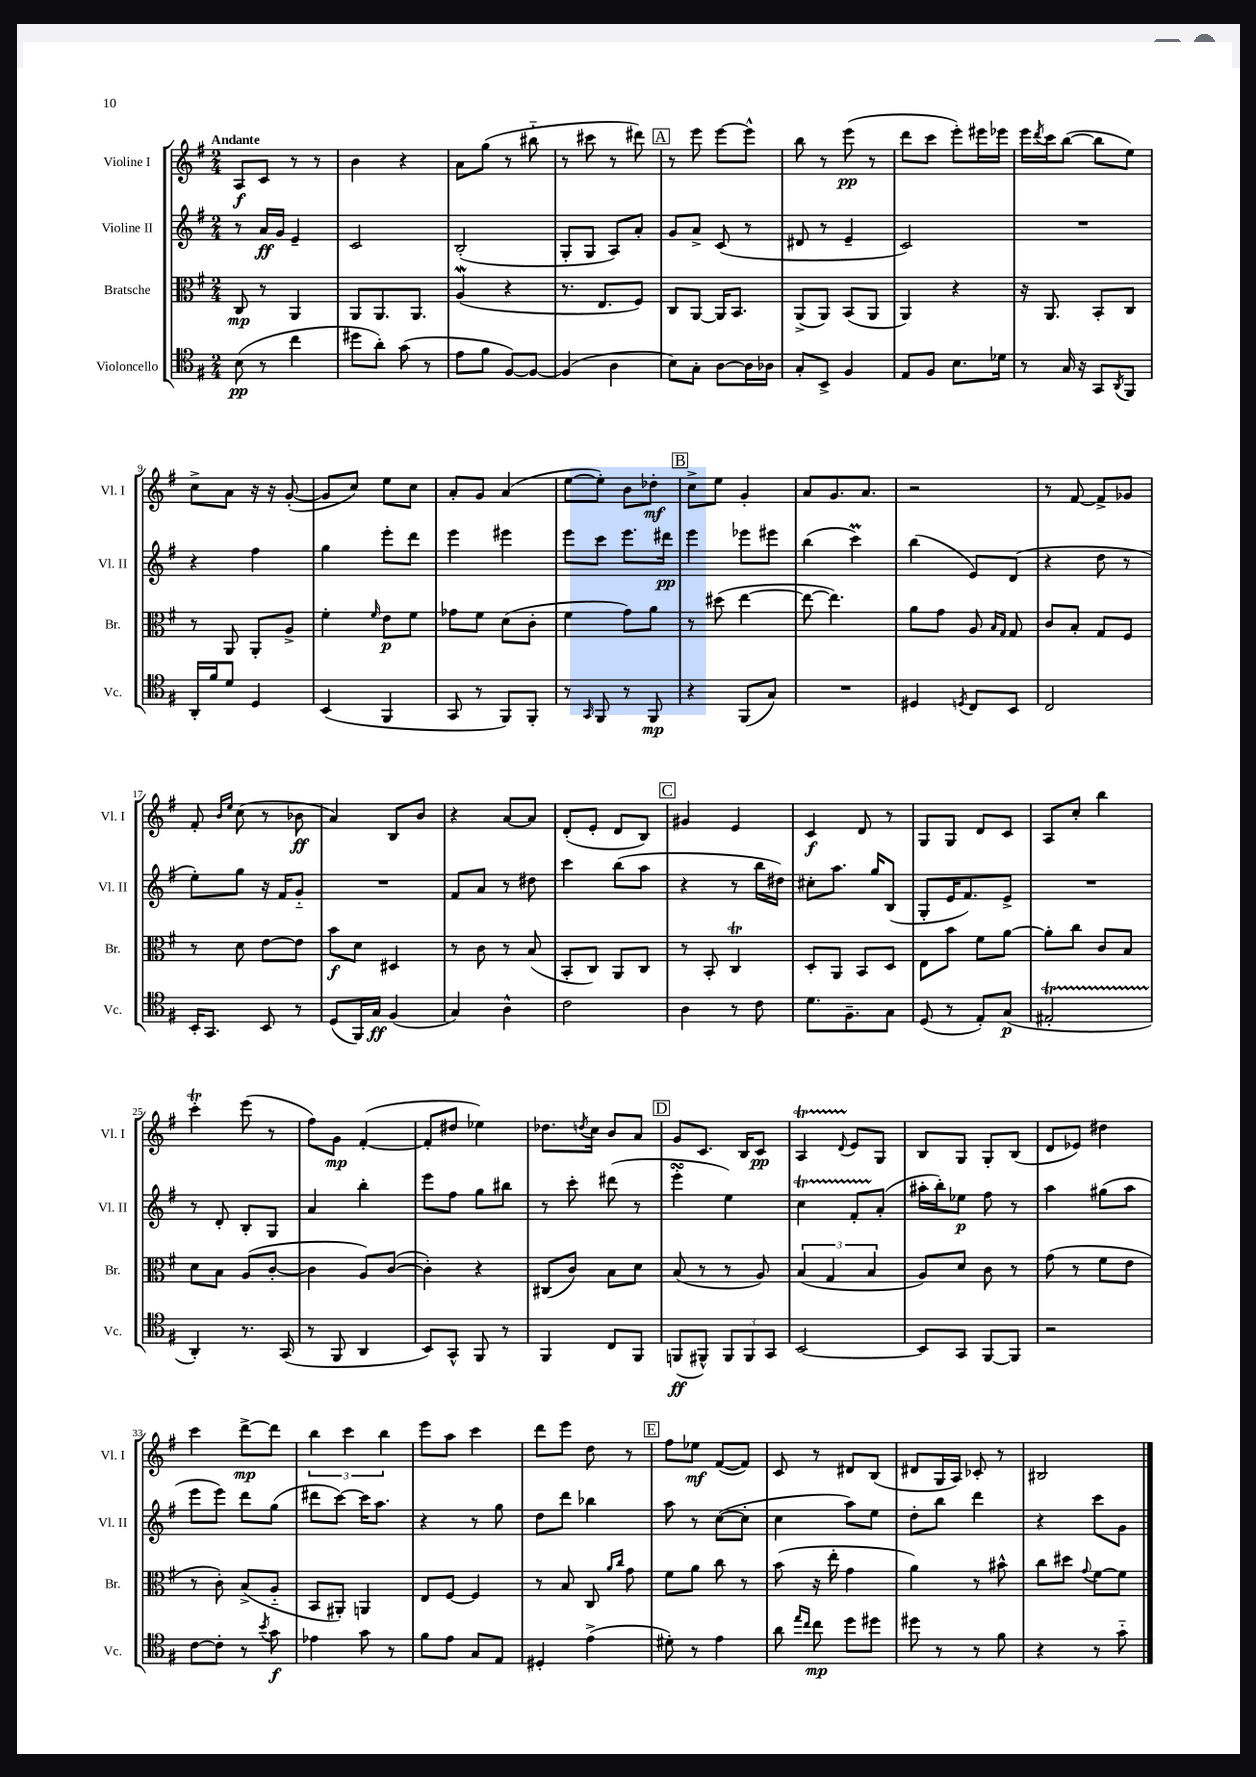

**kern	**dynam	**kern	**dynam	**kern	**dynam	**kern	**dynam
*part4	*part4	*part3	*part3	*part2	*part2	*part1	*part1
*staff4	*staff4	*staff3	*staff3	*staff2	*staff2	*staff1	*staff1
*I"Violoncello	*	*I"Bratsche	*	*I"Violine II	*	*I"Violine I	*
*I'Vc.	*	*I'Br.	*	*I'Vl. II	*	*I'Vl. I	*
*clefC4	*	*clefC3	*	*clefG2	*	*clefG2	*
*k[f#]	*	*k[f#]	*	*k[f#]	*	*k[f#]	*
*M2/4	*	*M2/4	*	*M2/4	*	*M2/4	*
=1	=1	=1	=1	=1	=1	=1	=1
!	!	!	!	!	!	!LO:TX:a:B:t=Andante	!
(8B\	pp	8C/	mp	8r	.	8A/L	f
8r	.	8r	.	16a/LL	ff	8c/J	.
.	.	.	.	16g/JJ	.	.	.
4cc\	.	4AA/	.	4e~/	.	8r	.
.	.	.	.	.	.	8r	.
=2	=2	=2	=2	=2	=2	=2	=2
8dd#X\L	.	8AA/L	.	2c/	.	4b\	.
8a'\J)	.	8.AA/	.	.	.	.	.
(8g\	.	.	.	.	.	4r	.
.	.	8.AA/J	.	.	.	.	.
8r	.	.	.	.	.	.	.
=3	=3	=3	=3	=3	=3	=3	=3
8e\L	.	(4AW/	.	(2B'/	.	8a\L	.
8f#\J	.	.	.	.	.	(8gg\J	.
[8F#/L)	.	4r	.	.	.	8r	.
8F#/J_	.	.	.	.	.	8bb#X\	.
=4	=4	=4	=4	=4	=4	=4	=4
(4F#/]	.	8.r	.	8G'/L	.	8r	.
.	.	.	.	8G/J	.	8ccc#X\	.
.	.	8.E/L	.	.	.	.	.
4A\	.	.	.	8A/L)	.	8r	.
.	.	8F#/J)	.	8a'/J	.	8ddd#X\)	.
!!LO:REH:place=s1:t=A
=5	=5	=5	=5	=5	=5	=5	=5
8B\L)	.	8C/L	.	8g/L	.	8r	.
8G'\J	.	[8AA/J	.	8a^/J	.	8eee\	.
[8A\L	.	16AA/KL]	.	(8c/	.	[8eee\L	.
.	.	8.BB/J	.	.	.	.	.
16A\L]	.	.	.	8r	.	8eee^^\J]	.
16A-X\JJ	.	.	.	.	.	.	.
=6	=6	=6	=6	=6	=6	=6	=6
8G'/L	.	(8AA^/L	.	8d#X/	.	8bb\	.
8BB^/J	.	8AA/J)	.	8r	.	8r	.
4F#/	.	(8BB/L	.	4e~/	.	(8eee\	pp
.	.	8AA/J	.	.	.	8r	.
=7	=7	=7	=7	=7	=7	=7	=7
8E/L	.	4AA/)	.	2c/)	.	8ddd\L	.
8F#/J	.	.	.	.	.	8ccc\J	.
8.B\L	.	4r	.	.	.	8eee'\L)	.
.	.	.	.	.	.	16eee#X\L	.
16d-X\Jk	.	.	.	.	.	16eee-X\JJ	.
=8	=8	=8	=8	=8	=8	=8	=8
8r	.	16r	.	2r	.	16eee\LL	.
.	.	.	.	.	.	8qddd/	.
.	.	8.AA/	.	.	.	16ccc\J	.
16G/	.	.	.	.	.	([8bb\J	.
16r	.	.	.	.	.	.	.
8GG/L	.	8BB'/L	.	.	.	8bb\L]	.
8qAA/	.	.	.	.	.	.	.
8FF#/J	.	8C/J	.	.	.	8ee\J)	.
!!LO:LB:g=z
=9	=9	=9	=9	=9	=9	=9	=9
16AA'/LL	.	8r	.	4r	.	8cc^\L	.
16f#/J	.	.	.	.	.	.	.
8d/J	.	8AA/	.	.	.	8a\J	.
4D/	.	8AA'/L	.	4ff#\	.	16r	.
.	.	.	.	.	.	16r	.
.	.	8A^/J	.	.	.	([8g'/	.
=10	=10	=10	=10	=10	=10	=10	=10
(4BB/	.	4f#'\	.	4gg\	.	8g/L]	.
.	.	.	.	.	.	8cc/J)	.
.	.	16qqf#/	.	.	.	.	.
4FF#/	.	8e\L	p	8eee'\L	.	8ee\L	.
.	.	8f#\J	.	8ddd\J	.	8cc\J	.
=11	=11	=11	=11	=11	=11	=11	=11
8GG/	.	8g-X\L	.	4eee\	.	8a'/L	.
8r	.	8f#\J	.	.	.	8g/J	.
8FF#/L)	.	(8d\L	.	4eee#X\	.	(4a/	.
8FF#'/J	.	8c'\J	.	.	.	.	.
=12	=12	=12	=12	=12	=12	=12	=12
8r	.	4f#\	.	8eee\L	.	[8ee\L	.
16qqGG/	.	.	.	.	.	.	.
8FF#/	.	.	.	8ccc\J	.	8ee'\J])	.
8r	.	8g\L)	.	8.eee\L	.	8b\L	.
8FF#/	mp	8a\J	.	.	.	8dd-X'\J	mf
.	.	.	.	16ddd#X\Jk	pp	.	.
!!LO:REH:place=s1:t=B
=13	=13	=13	=13	=13	=13	=13	=13
4r	.	8r	.	4eee\	.	8cc^\L	.
.	.	(8dd#X\	.	.	.	8ee\J	.
(8FF#/L	.	[4ee\	.	8eee-X\L	.	4g'/	.
8G/J)	.	.	.	8eee#X\J	.	.	.
=14	=14	=14	=14	=14	=14	=14	=14
2r	.	8ee\_	.	(4bb\	.	8a/L	.
.	.	4.ee\])	.	.	.	8.g/	.
.	.	.	.	4cccM\)	.	.	.
.	.	.	.	.	.	8.a/J	.
=15	=15	=15	=15	=15	=15	=15	=15
4D#X/	.	8a\L	.	(4bb\	.	2r	.
.	.	8g\J	.	.	.	.	.
8qDn/	.	.	.	.	.	.	.
8C/L	.	8A/	.	8e/L)	.	.	.
.	.	16qqB/LL	.	.	.	.	.
.	.	16qqG/JJ	.	.	.	.	.
8BB/J	.	8G/	.	(8d/J	.	.	.
=16	=16	=16	=16	=16	=16	=16	=16
2C/	.	8c/L	.	4r	.	8r	.
.	.	8B'/J	.	.	.	[8f#/	.
.	.	8G/L	.	8dd\	.	8f#^/L]	.
.	.	8F#/J	.	8r	.	8g-X/J	.
!!LO:LB:g=z
=17	=17	=17	=17	=17	=17	=17	=17
16BB'/KL	.	8r	.	8ee'\L)	.	8f#'/	.
8.GG/J	.	.	.	.	.	.	.
.	.	.	.	.	.	16qqb/LL	.
.	.	.	.	.	.	16qqee/JJ	.
.	.	8d\	.	8gg\J	.	(8cc\	.
8BB/	.	[8e\L	.	16r	.	8r	.
.	.	.	.	16f#/KL	.	.	.
8r	.	8e\J]	.	8g/J	.	8b-X\	ff
=18	=18	=18	=18	=18	=18	=18	=18
(8D/L	.	8b\L	f	2r	.	4a/)	.
16FF#/L)	.	8d\J	.	.	.	.	.
16G/JJ	ff	.	.	.	.	.	.
(4F#/	.	4D#X/	.	.	.	8B/L	.
.	.	.	.	.	.	8b/J	.
=19	=19	=19	=19	=19	=19	=19	=19
4G/)	.	8r	.	8f#/L	.	4r	.
.	.	8c\	.	8a/J	.	.	.
4A^^\	.	8r	.	8r	.	[8a/L	.
.	.	(8B/	.	8dd#X\	.	8a/J]	.
=20	=20	=20	=20	=20	=20	=20	=20
2c\	.	8BB'/L	.	4ccc\	.	(8d'/L	.
.	.	8C/J)	.	.	.	8e'/J	.
.	.	8AA/L	.	(8bb\L	.	8d/L	.
.	.	8C/J	.	8aa\J	.	8B/J)	.
!!LO:REH:place=s1:t=C
=21	=21	=21	=21	=21	=21	=21	=21
4A\	.	8r	.	4r	.	4g#X/	.
.	.	8BB'/	.	.	.	.	.
8r	.	4CT/	.	8r	.	4e/	.
8c\	.	.	.	16bb\LL	.	.	.
.	.	.	.	16dd#X\JJ)	.	.	.
=22	=22	=22	=22	=22	=22	=22	=22
8.d\L	.	8D'/L	.	8cc#X'\L	.	4c/	f
.	.	8AA/J	.	8.aa\J	.	.	.
8.F#~\	.	.	.	.	.	.	.
.	.	8BB/L	.	.	.	8d/	.
.	.	.	.	16gg/KL	.	.	.
8G\J	.	8D/J	.	(8B/J	.	8r	.
=23	=23	=23	=23	=23	=23	=23	=23
(8D/	.	8E\L	.	8G'/L	.	8G/L	.
8r	.	8b\J	.	16e/K	.	8G/J	.
.	.	.	.	8.f#/)	.	.	.
8E'/L)	.	8f#\L	.	.	.	8d/L	.
(8G/J	p	[8a\J	.	8e^/J	.	8c/J	.
=24	=24	=24	=24	=24	=24	=24	=24
2E#Xt'/	.	8a'\L]	.	2r	.	8A/L	.
.	.	8cc\J	.	.	.	8cc'/J	.
.	.	8c/L	.	.	.	4bb\	.
.	.	8B/J	.	.	.	.	.
!!LO:LB:g=z
=25	=25	=25	=25	=25	=25	=25	=25
4AA'/)	.	8d\L	.	8r	.	4cccT'\	.
.	.	8B\J	.	8d'/	.	.	.
8.r	.	(8A/L	.	8B'/L	.	(8eee\	.
.	.	[8c'/J	.	8G/J	.	8r	.
(16GG/	.	.	.	.	.	.	.
=26	=26	=26	=26	=26	=26	=26	=26
8r	.	4c\]	.	4a/	.	8ff#\L)	.
8FF#/	.	.	.	.	.	8g\J	mp
4AA/	.	8A/L)	.	4bb'\	.	([4f#'/	.
.	.	([8c/J	.	.	.	.	.
=27	=27	=27	=27	=27	=27	=27	=27
8BB/L)	.	4c'\])	.	8eee\L	.	8f#'/L]	.
8GG^^/J	.	.	.	8ff#\J	.	8dd#X/J	.
8FF#/	.	4r	.	8gg\L	.	4ee-X\)	.
8r	.	.	.	8bb#X\J	.	.	.
=28	=28	=28	=28	=28	=28	=28	=28
4FF#/	.	(8C#X/L	.	8r	.	8.dd-X\L	.
.	.	8c/J)	.	8ccc'\	.	.	.
.	.	.	.	.	.	8qddn/	.
.	.	.	.	.	.	16cc\Jk	.
8C/L	.	8B\L	.	(8ddd#X\	.	8b/L	.
8FF#/J	.	8d\J	.	8r	.	8a/J	.
!!LO:REH:place=s1:t=D
=29	=29	=29	=29	=29	=29	=29	=29
(8FFn/L	ff	(8B/	.	4eeesSSS'\	.	8g/L	.
8FF#X^^/J)	.	8r	.	.	.	8.c/J	.
12FF#/L	.	8r	.	4ee\)	.	.	.
.	.	.	.	.	.	16B/KL	.
12FF#/	.	.	.	.	.	.	.
.	.	8A/)	.	.	.	8c/J	pp
12GG/J	.	.	.	.	.	.	.
=30	=30	=30	=30	=30	=30	=30	=30
[2BB/	.	(6B/	.	4ccT\	.	4AT/	.
.	.	6G/	.	.	.	.	.
.	.	.	.	.	.	8qqd/	.
.	.	.	.	8f#TTT'/L	.	8e/L	.
.	.	6B/	.	.	.	.	.
.	.	.	.	(8a'/J	.	8G/J	.
=31	=31	=31	=31	=31	=31	=31	=31
8BB/L]	.	8A/L)	.	16aa#X'\LL	.	8B/L	.
.	.	.	.	16bb'\J)	.	.	.
8GG/J	.	8d/J	.	8ee-X\J	p	8G/J	.
[8FF#/L	.	8c\	.	8ff#\	.	8G'/L	.
8FF#/J]	.	8r	.	8r	.	(8B/J	.
=32	=32	=32	=32	=32	=32	=32	=32
2r	.	(8g\	.	4aa\	.	8d/L	.
.	.	8r	.	.	.	8e-X/J)	.
.	.	8f#\L	.	(8gg#X\L	.	4dd#X\	.
.	.	8e\J	.	8aa\J	.	.	.
!!LO:LB:g=z
=33	=33	=33	=33	=33	=33	=33	=33
[8c\L	.	8r	.	8eee\L	.	4ccc\	.
8c'\J]	.	8c'\)	.	8eee\J)	.	.	.
8r	.	(8B^/L	.	8ddd\L	.	[8ddd^\L	mp
8qb/	.	.	.	.	.	.	.
8g\	f	8A/J	.	(8gg\J	.	8ddd\J]	.
=34	=34	=34	=34	=34	=34	=34	=34
4e-X\	.	8BB/L	.	8ddd#X\L	.	6bb\	.
.	.	8AA#X'/J)	.	[8ccc\J)	.	.	.
.	.	.	.	.	.	6ccc\	.
8g\	.	4AAn/	.	16ccc\KL]	.	.	.
.	.	.	.	8.aa\J	.	.	.
.	.	.	.	.	.	6bb\	.
8r	.	.	.	.	.	.	.
=35	=35	=35	=35	=35	=35	=35	=35
8f#\L	.	8E/L	.	4r	.	8eee\L	.
8e\J	.	[8F#/J	.	.	.	8aa\J	.
8G/L	.	4F#/]	.	8r	.	4ccc\	.
8E/J	.	.	.	8gg\	.	.	.
=36	=36	=36	=36	=36	=36	=36	=36
4D#X'/	.	8r	.	8dd\L	.	8ddd\L	.
.	.	8B/	.	8ddd\J	.	8eee\J	.
(4e^\	.	8C/	.	4bb-X\	.	8dd\	.
.	.	16qqa/LL	.	.	.	.	.
.	.	16qqcc/JJ	.	.	.	.	.
.	.	8g\	.	.	.	8r	.
!!LO:REH:place=s1:t=E
=37	=37	=37	=37	=37	=37	=37	=37
8d#X'\)	.	8f#\L	.	8aa\	.	8ff#\L	.
8r	.	8a\J	.	8r	.	8ee-X\J	mf
4e\	.	8cc\	.	([8cc\L	.	([8f#/L	.
.	.	8r	.	8cc'\J]	.	8f#/J])	.
=38	=38	=38	=38	=38	=38	=38	=38
8a\	.	(8b\	.	4cc\	.	8c/	.
16qqee/LL	.	.	.	.	.	.	.
16qqcc/JJ	.	.	.	.	.	.	.
8cc\	mp	16r	.	.	.	8r	.
.	.	16ee'\	.	.	.	.	.
8dd\L	.	4g\	.	8aa\L)	.	8d#X/L	.
8dd#X\J	.	.	.	8ee\J	.	(8B/J	.
=39	=39	=39	=39	=39	=39	=39	=39
8dd#X\	.	4a\)	.	8dd'\L	.	8d#X/L	.
8r	.	.	.	8bb\J	.	16G/L	.
.	.	.	.	.	.	16A/JJ)	.
8r	.	8r	.	4ddd\	.	8c-X'/	.
8f#\	.	8b#X^^\	.	.	.	8r	.
=40	=40	=40	=40	=40	=40	=40	=40
4r	.	8cc\L	.	4r	.	2B#X/	.
.	.	8dd#X\J	.	.	.	.	.
.	.	8qqg/	.	.	.	.	.
8r	.	[8f#\L	.	8ccc\L	.	.	.
8g\	.	8f#\J]	.	8g\J	.	.	.
==	==	==	==	==	==	==	==
*-	*-	*-	*-	*-	*-	*-	*-
